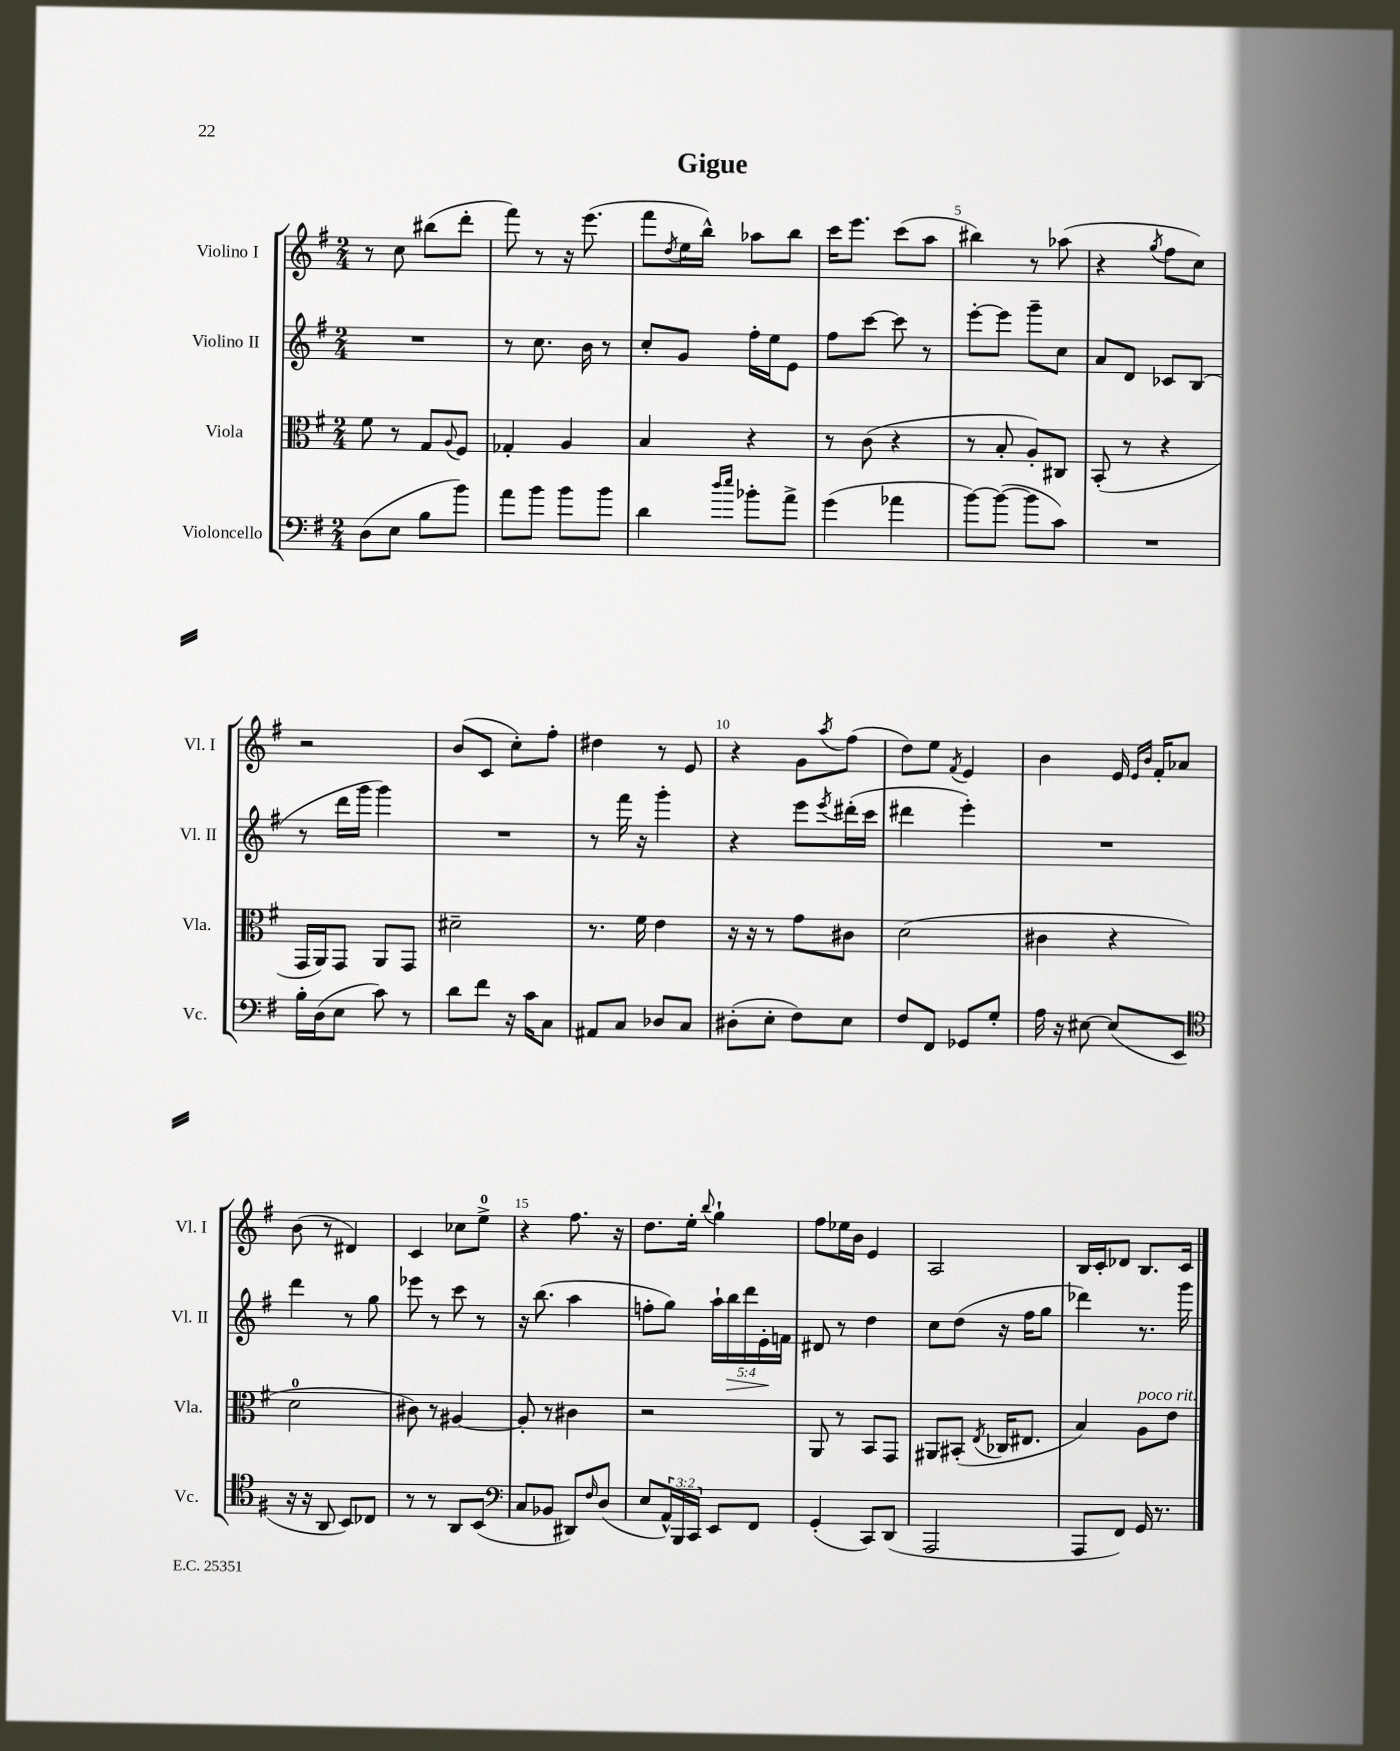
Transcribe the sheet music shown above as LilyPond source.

\header { title = "Gigue" }
<<
\new StaffGroup <<
\new Staff = "s0" \with { instrumentName = "Violino I" shortInstrumentName = "Vl. I" } {
    \clef treble \key g \major \numericTimeSignature \time 2/4
    r8 c''8 bis''8( d'''8-. |
    fis'''8) r8 r16 e'''8.( |
    fis'''8 \acciaccatura { d''8 } e''16 b''16-^) aes''8 b''8 |
    c'''16 e'''8. c'''8( a''8 |
    bis''4) r8 aes''8( |
    r4 \acciaccatura { g''8 } fis''8 c''8) |
    r2 |
    b'8( c'8 c''8-.) fis''8-. |
    dis''4 r8 e'8 |
    r4 g'8 \acciaccatura { a''8 } fis''8( |
    d''8) e''8 \acciaccatura { fis'8 } e'4 |
    b'4 e'16 \grace { e'16 b'16 } fis'16-. aes'8 |
    b'8( r8 dis'4) |
    c'4 ces''8 e''8-0-> |
    r4 fis''8. r16 |
    d''8. e''16-. \appoggiatura { b''8 } g''4-! |
    fis''8 ees''16 b'16 e'4 |
    a2 |
    b16 c'16-. des'8 b8. c'16 \bar "|." |
}
\new Staff = "s1" \with { instrumentName = "Violino II" shortInstrumentName = "Vl. II" } {
    \clef treble \key g \major \numericTimeSignature \time 2/4 \override Staff.TupletNumber.text = #tuplet-number::calc-fraction-text
    R2 |
    r8 c''8. b'16 r8 |
    c''8-. g'8 fis''16-. e''16 e'8 |
    fis''8 c'''8~ c'''8 r8 |
    e'''8~-. e'''8 g'''8-- c''8 |
    a'8 d'8 ces'8 b8( |
    r8 d'''16 g'''16 g'''4) |
    R2 |
    r8 fis'''16 r16 g'''4-. |
    r4 e'''8 \acciaccatura { e'''8 } dis'''16-.( c'''16 |
    dis'''4 e'''4-.) |
    R2 |
    d'''4 r8 g''8 |
    ees'''8 r8 c'''8 r8 |
    r16 b''8.( a''4 |
    f''8-. g''8) \tuplet 5/4 { a''16-! b''16\> d'''16 e'16-.\! f'16 } |
    dis'8 r8 d''4 |
    c''8 d''8( r16 fis''16 g''8 |
    des'''4) r8. g'''16 \bar "|." |
}
\new Staff = "s2" \with { instrumentName = "Viola" shortInstrumentName = "Vla." } {
    \clef alto \key g \major \numericTimeSignature \time 2/4
    fis'8 r8 g8 \appoggiatura { a8 } fis8 |
    ges4-. a4 |
    b4 r4 |
    r8 c'8( r4 |
    r8 b8-. a8-.) cis8 |
    b,8-.( r8 r4 |
    g,16 a,16) g,8 a,8 g,8 |
    dis'2-- |
    r8. fis'16 e'4 |
    r16 r16 r8 g'8 cis'8 |
    d'2( |
    cis'4 r4 |
    d'2-0 |
    cis'8) r8 ais4~ |
    ais8-. r8 cis'4 |
    r2 |
    a,8 r8 b,8 g,8 |
    ais,8 bis,8-.( \acciaccatura { e8 } ces16 eis8. |
    b4) a8^\markup { \italic "poco rit." } e'8 \bar "|." |
}
\new Staff = "s3" \with { instrumentName = "Violoncello" shortInstrumentName = "Vc." } {
    \clef bass \key g \major \numericTimeSignature \time 2/4 \override Staff.TupletNumber.text = #tuplet-number::calc-fraction-text
    d8( e8 b8 b'8) |
    a'8 b'8 b'8 b'8 |
    d'4 \grace { d''16 e''16 } bes'8-. a'8-> |
    g'4( aes'4 |
    b'8~) b'8~( b'8 c'8) |
    R2 |
    b16-. d16( e8 c'8) r8 |
    d'8 fis'8 r16 c'16 c8 |
    ais,8 c8 des8 c8 |
    dis8-.( e8-. fis8) e8 |
    fis8 fis,8 ges,8 g8-. |
    a16 r16 eis8~ eis8( e,8 |
    \clef tenor r16 r16 a,8 b,8) ces8 |
    r8 r8 a,8 b,8( |
    \clef bass c8 bes,8 dis,8) \grace { fis16 } d8( |
    e8 \tuplet 3/2 { a,16-^) b,,16 c,16 } e,8 fis,8 |
    g,4-.( c,8) d,8( |
    a,,2 |
    a,,8 fis,8) g,16 r8. \bar "|." |
}
>>
>>
\layout { \context { \Score \override BarNumber.break-visibility = ##(#f #t #t) barNumberVisibility = #(every-nth-bar-number-visible 5) } }
